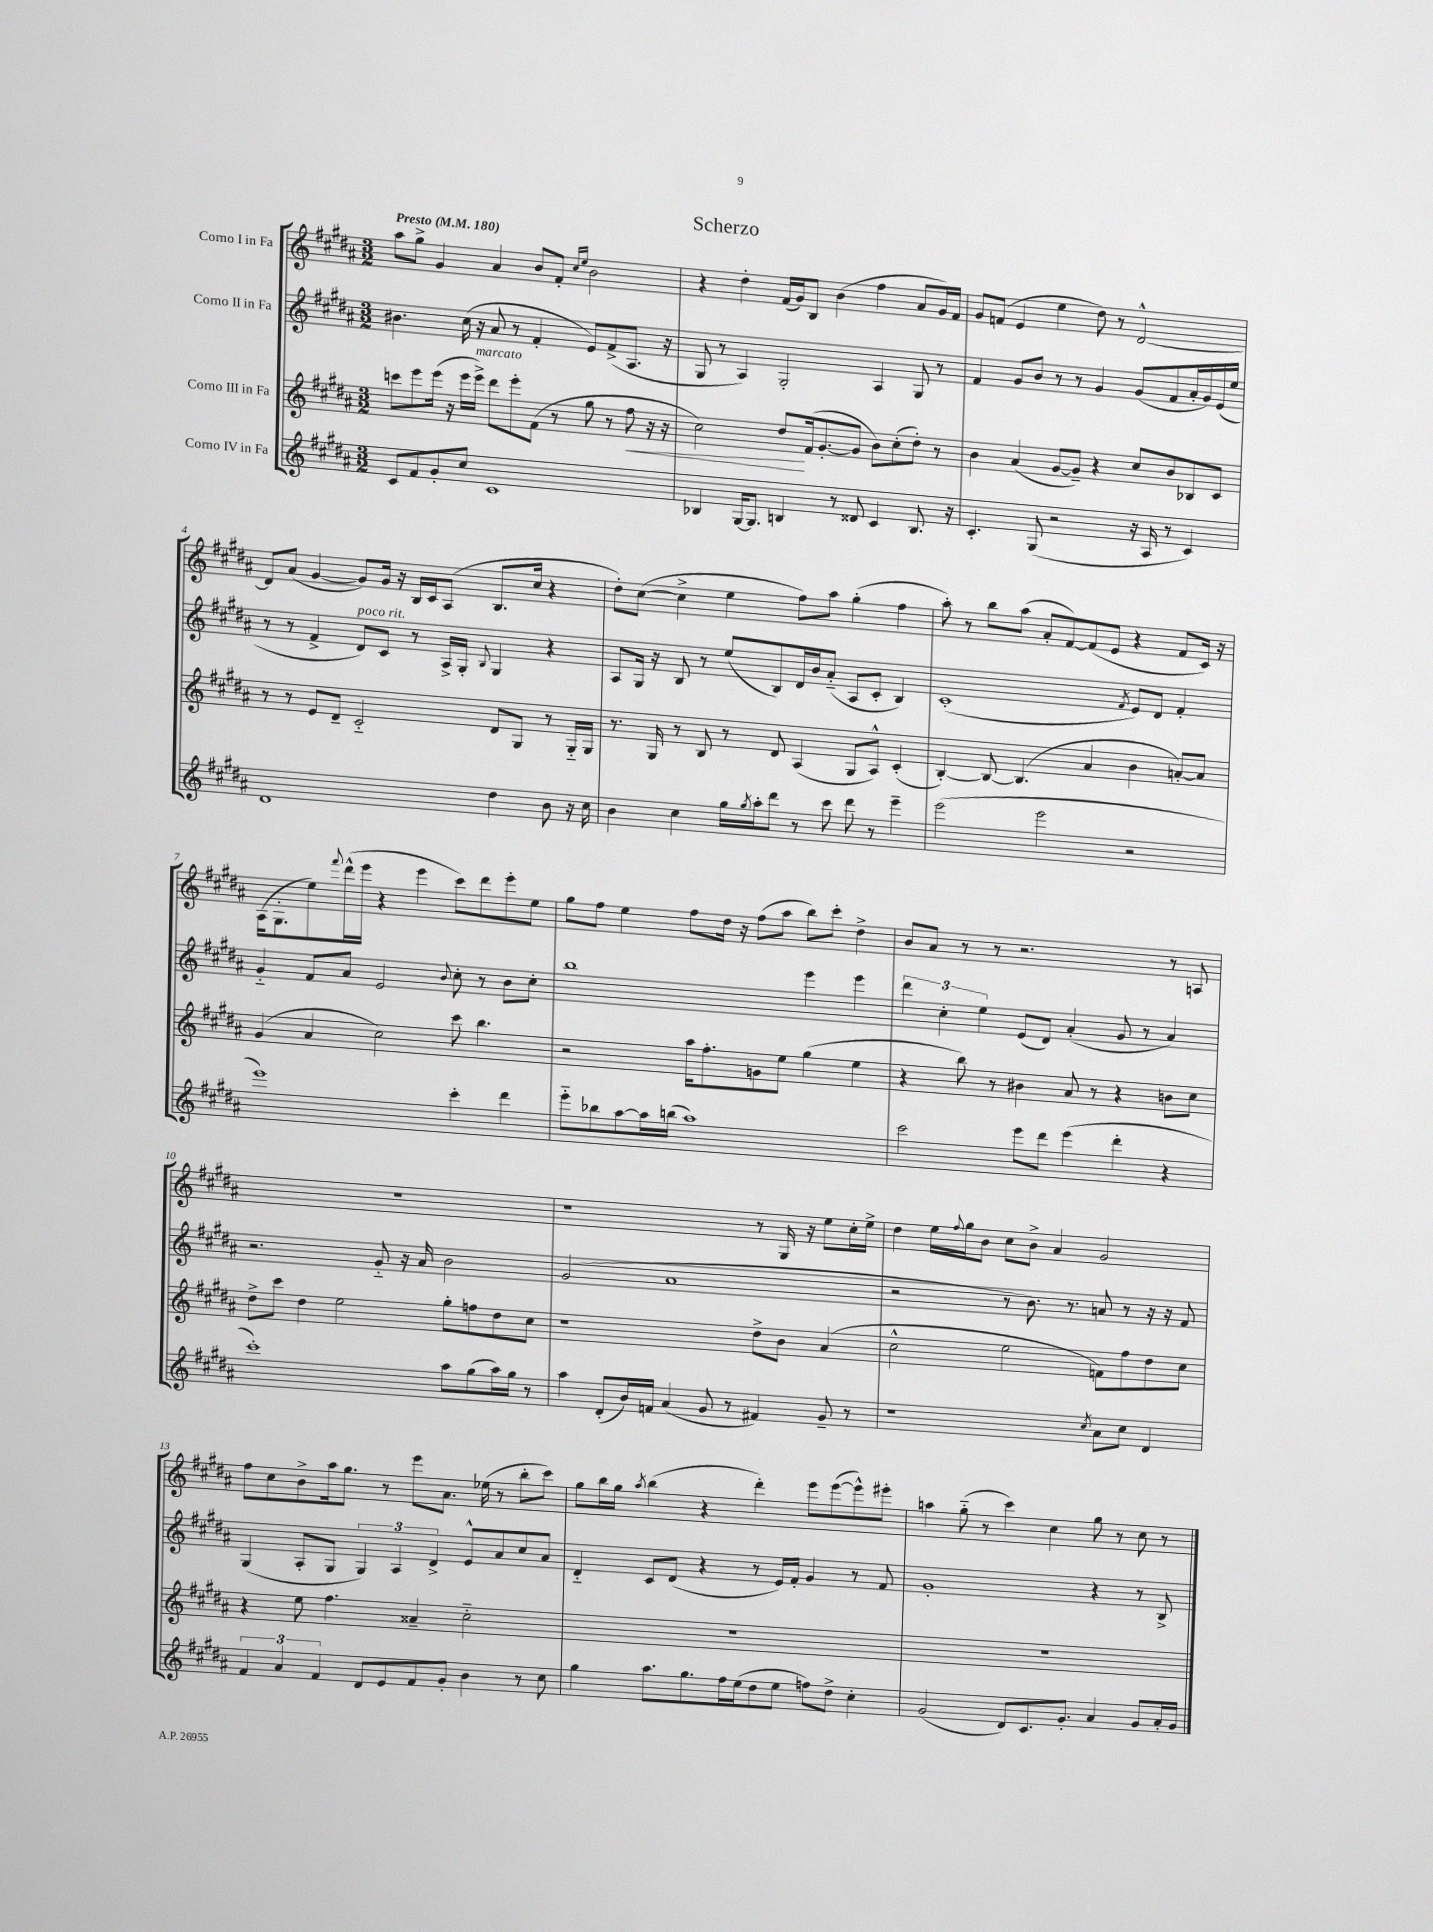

**kern	**kern	**dynam	**kern	**kern
*part4	*part3	*part3	*part2	*part1
*staff4	*staff3	*staff3	*staff2	*staff1
*I"Corno IV in Fa	*I"Corno III in Fa	*	*I"Corno II in Fa	*I"Corno I in Fa
*clefG2	*clefG2	*	*clefG2	*clefG2
*k[f#c#g#d#a#]	*k[f#c#g#d#a#]	*	*k[f#c#g#d#a#]	*k[f#c#g#d#a#]
*M3/2	*M3/2	*	*M3/2	*M3/2
*MM180	*MM180	*	*MM180	*MM180
=1	=1	=1	=1	=1
!	!	!	!	!LO:TX:a:B:t=Presto
8c#/L	8cccn\L	.	4.b#X\	8aa#\L
8f#/	8eee\	.	.	8gg#^\J
8g#'/	(16eee\Jk	.	.	4g#/
.	16r	.	.	.
8cc#/J	16eee\LL	.	(16cc#\	.
!	!LO:TX:a:i:t=marcato	!	!	!
.	16eee^\JJ)	.	16r	.
1c#	8ddd#\L	.	8a#/	4a#/
.	8eee'\	.	8r	.
.	(8f#\J	.	4f#'/	8b/L
.	8r	.	.	8f#'/J
.	.	.	.	16qqcc#/LL
.	.	.	.	16qqee/JJ
.	8gg#\	.	8e/L)	2b\
.	8r	.	(8f#^/	.
!	!	!LO:HP:b	!	!
.	8ff#\	<	8.A#/J	.
.	16r	.	.	.
.	16r	.	16r	.
=2	=2	=2	=2	=2
4B-X/	2cc#\)	.	8G#/	4r
.	.	.	8r	.
[16G#/KL	.	.	4A#/)	4dd#'\
8.G#/J]	.	.	.	.
4Bn/	8dd#/L	.	2G#'/	(16f#/LL
.	.	.	.	16g#/J)
.	(16f#/k	[	.	8B/J
.	[8.g#'/	.	.	.
8r	.	.	.	(4b\
8d##X/	8g#/J]	.	.	.
4c#/	8b\L)	.	4A#/	4ff#\
.	(8cc#'\	.	.	.
8.B/	8dd#'\J)	.	8G#/	8a#/L
.	8r	.	8r	16g#/L)
16r	.	.	.	16f#/JJ
=3	=3	=3	=3	=3
4.c#'/	4b\	.	4f#/	8g#/L
.	.	.	.	(8fn/J
.	(4a#/	.	8g#/L	4e/
(8G#/	.	.	8b/J	.
2r	[8g#/L	.	8r	4ee\
.	8g#~/J])	.	8r	.
.	4r	.	4g#/	8dd#\)
.	.	.	.	8r
16r	8cc#/L	.	(8g#/L	[2d#^^/
16A#/	.	.	.	.
8r	8b/	.	8f#/	.
4c#/)	8B-X/	.	16a#'/L	.
.	.	.	16g#/)	.
.	8c#/J	.	(16e/	.
.	.	.	16ee/JJ	.
!!LO:LB:g=z
=4	=4	=4	=4	=4
1d#	8r	.	8r	8d#/L]
.	8r	.	8r	(8a#/J
.	8e/L	.	4f#^/	[4g#/
.	8d#~/J	.	.	.
!	!	!	!LO:TX:a:i:t=poco rit.	!
.	2c#/	.	8d#/L)	8g#/L])
.	.	.	8c#/J	16g#/Jk
.	.	.	.	16r
.	.	.	8r	16B/LL
.	.	.	.	16c#/J
.	.	.	16A#^/LL	(8A#/J
.	.	.	16G#'/JJ	.
.	.	.	8qqB/	.
4dd#\	8d#/L	.	4G#/	8.B/L
.	8G#/J	.	.	.
.	.	.	.	16cc#/Jk
8b\	8r	.	4r	4r
16r	16G#/LL	.	.	.
16cc#\	16G#/JJ	.	.	.
=5	=5	=5	=5	=5
4b\	8.r	.	8A#/L	8dd#'\L)
.	.	.	16G#/Jk	([8cc#\J
.	16G#/	.	16r	.
4cc#\	8r	.	8B/	4cc#^\]
.	8B/	.	8r	.
16gg#\LL	8r	.	(8ee/L	4ee\
8qgg#/	.	.	.	.
16aa#'\J	.	.	.	.
8ddd#\J	8d#/	.	8B/)	.
8r	(4A#/	.	16d#/L	8ff#\L)
.	.	.	16b/J	.
8ccc#\	.	.	(8a#/J	8aa#\J
8ddd#\	8G#/L	.	8A#/L	(4gg#'\
8r	8A#^^/J)	.	8c#'/J	.
4eee~\	(4c#'/	.	4B/)	4ff#\
=6	=6	=6	=6	=6
(2eee\	[4B'/)	.	(1c#'	8aa#'\)
.	.	.	.	8r
.	8B/_	.	.	8bb\L
.	(4.B/]	.	.	(8aa#\J
2eee\	.	.	.	8a#'/L
.	.	.	.	[8f#/)
.	4a#/	.	.	(8f#/]
.	.	.	.	8e/J
.	.	.	8qf#/	.
2r	4b\	.	8e/L)	4r
.	.	.	8d#/J	.
.	[8an'/L)	.	4f#'/	8f#/L
.	8a/J]	.	.	16c#/Jk)
.	.	.	.	16r
!!LO:LB:g=z
=7	=7	=7	=7	=7
1eee)	(4g#/	.	4g#/	(16A#\KL
.	.	.	.	8.G#'\
.	4a#/	.	8f#/L	8ee\)
.	.	.	.	8qqfff#/
.	.	.	8a#/J	(16ddd#^^\L
.	.	.	.	16eee\JJ
.	2cc#\)	.	2e/	4r
.	.	.	.	4eee\
.	.	.	8qqb/	.
4ccc#'\	8ccc#\	.	8cc#'\	8ccc#\L)
.	4.bb\	.	8r	8ddd#\
4ddd#\	.	.	8b\L	8eee'\
.	.	.	8cc#'\J	8ee\J
=8	=8	=8	=8	=8
8eee\L	2r	.	1bb	8gg#\L
8bb-X\	.	.	.	8ff#\J
[8aa#\	.	.	.	4ee\
16aa#\L]	.	.	.	.
(16bbn\JJ	.	.	.	.
1aa#)	16aa#\KL	.	.	8ff#\L
.	8.ff#'\	.	.	.
.	.	.	.	16dd#\Jk
.	.	.	.	16r
.	8gn\	.	.	(8ff#\L
.	8ee\J	.	.	8aa#\J
.	(4gg#\	.	4eee\	8bb\L)
.	.	.	.	8ccc#'\J
.	4ee\	.	4eee\	4dd#^\
=9	=9	=9	=9	=9
2ccc#\	4r	.	6ddd#\	8b/L
.	.	.	.	8a#/J
.	.	.	6cc#'\	.
.	8bb\)	.	.	8r
.	.	.	6ee\	.
.	8r	.	.	8r
8eee\L	4b#X\	.	(8e/L	2.r
8ddd#\J	.	.	8d#/J)	.
(4eee\	8a#/	.	(4a#'/	.
.	8r	.	.	.
4ddd#'\	4r	.	8g#/	.
.	.	.	8r	.
4r	8bn\L	.	4a#/)	8r
.	8cc#\J	.	.	8An/
!!LO:LB:g=z
=10	=10	=10	=10	=10
1ccc#')	8dd#^\L	.	2.r	1.r
.	8ccc#\J	.	.	.
.	4dd#\	.	.	.
.	2ee\	.	.	.
.	.	.	8g#/	.
.	.	.	16r	.
.	.	.	16a#/	.
8aa#\L	8gg#'\L	.	2b\	.
(8gg#\	8ffn\	.	.	.
16aa#\L)	8dd#\	.	.	.
16gg#\JJ	.	.	.	.
8r	8cc#\J	.	.	.
=11	=11	=11	=11	=11
4aa#\	1r	.	(2g#/	1r
(8d#'/L	.	.	.	.
16b/L)	.	.	.	.
16fn/JJ	.	.	.	.
(4a#/	.	.	1a#	.
8g#/	.	.	.	.
8r	.	.	.	.
4f#X/)	8dd#^\L	.	.	8r
.	8b\J	.	.	16G#/
.	.	.	.	16r
8g#~/	(4a#/	.	.	8ee\L
8r	.	.	.	16cc#'\L
.	.	.	.	16ee^\JJ
=12	=12	=12	=12	=12
1r	2cc#^^\	.	2r	4dd#\
.	.	.	.	16ee\LL
.	.	.	.	8qqff#/
.	.	.	.	16gg#\J
.	.	.	.	8b\J
.	2ee\	.	8r	8cc#\L
.	.	.	8.b\)	8b^\J
.	.	.	.	4a#/
.	.	.	8.r	.
8qcc#/	.	.	.	.
8a#\L	8fn\L)	.	8an/	2g#/
8cc#\J	8ff#\	.	8r	.
4d#/	8dd#\	.	16r	.
.	.	.	16r	.
.	8cc#\J	.	8f#/	.
!!LO:LB:g=z
=13	=13	=13	=13	=13
6f#/	4r	.	(4G#/	8ff#\L
.	.	.	.	8cc#\
6a#/	.	.	.	.
.	8ee\	.	8A#'/L	8b^\
6f#/	.	.	.	.
.	4.ff#\	.	8G#/J	16aa#\k
.	.	.	.	8.gg#\J
8d#/L	.	.	6G#/)	.
8e/	.	.	.	8r
.	.	.	6A#/	.
8f#/	4a##X~/	.	.	8eee\L
.	.	.	6d#^/	.
8g#'/J	.	.	.	8.a#\J
4b\	2cc#\	.	8e^^/L	.
.	.	.	.	(16ee-X\
.	.	.	8a#/	8r
8r	.	.	8cc#/	8bb'\L
8cc#\	.	.	8a#/J	8ccc#\J)
=14	=14	=14	=14	=14
4gg#\	1.r	.	4d#/	8gg#\L
.	.	.	.	16bb\L
.	.	.	.	16gg#\JJ
.	.	.	.	8qaa#/
8.aa#\L	.	.	8c#/L	(4bb\
.	.	.	(8d#/J	.
8.gg#\	.	.	.	.
.	.	.	4r	4r
16ff#\L	.	.	.	.
(16ee\J	.	.	.	.
8dd#\	.	.	8r	4ddd#'\)
8ee\J	.	.	16e/LL)	.
.	.	.	16f#'/JJ	.
8ffn\L)	.	.	4g#/	8eee\L
8dd#^\J	.	.	.	([8eee\
4cc#'\	.	.	8r	8eee^^\])
.	.	.	8f#/	8eee#X'\J
=15	=15	=15	=15	=15
(2g#/	1.r	.	1g#'	4aan\
.	.	.	.	(8gg#\
.	.	.	.	8r
8d#/L)	.	.	.	4ccc#\)
8.c#/	.	.	.	.
.	.	.	.	4cc#\
8.g#'/J	.	.	.	.
4a#/	.	.	4r	8gg#\
.	.	.	.	8r
8g#/L	.	.	8r	8cc#\
16a#'/L	.	.	8B^/	8r
16g#/JJ	.	.	.	.
==	==	==	==	==
*-	*-	*-	*-	*-
